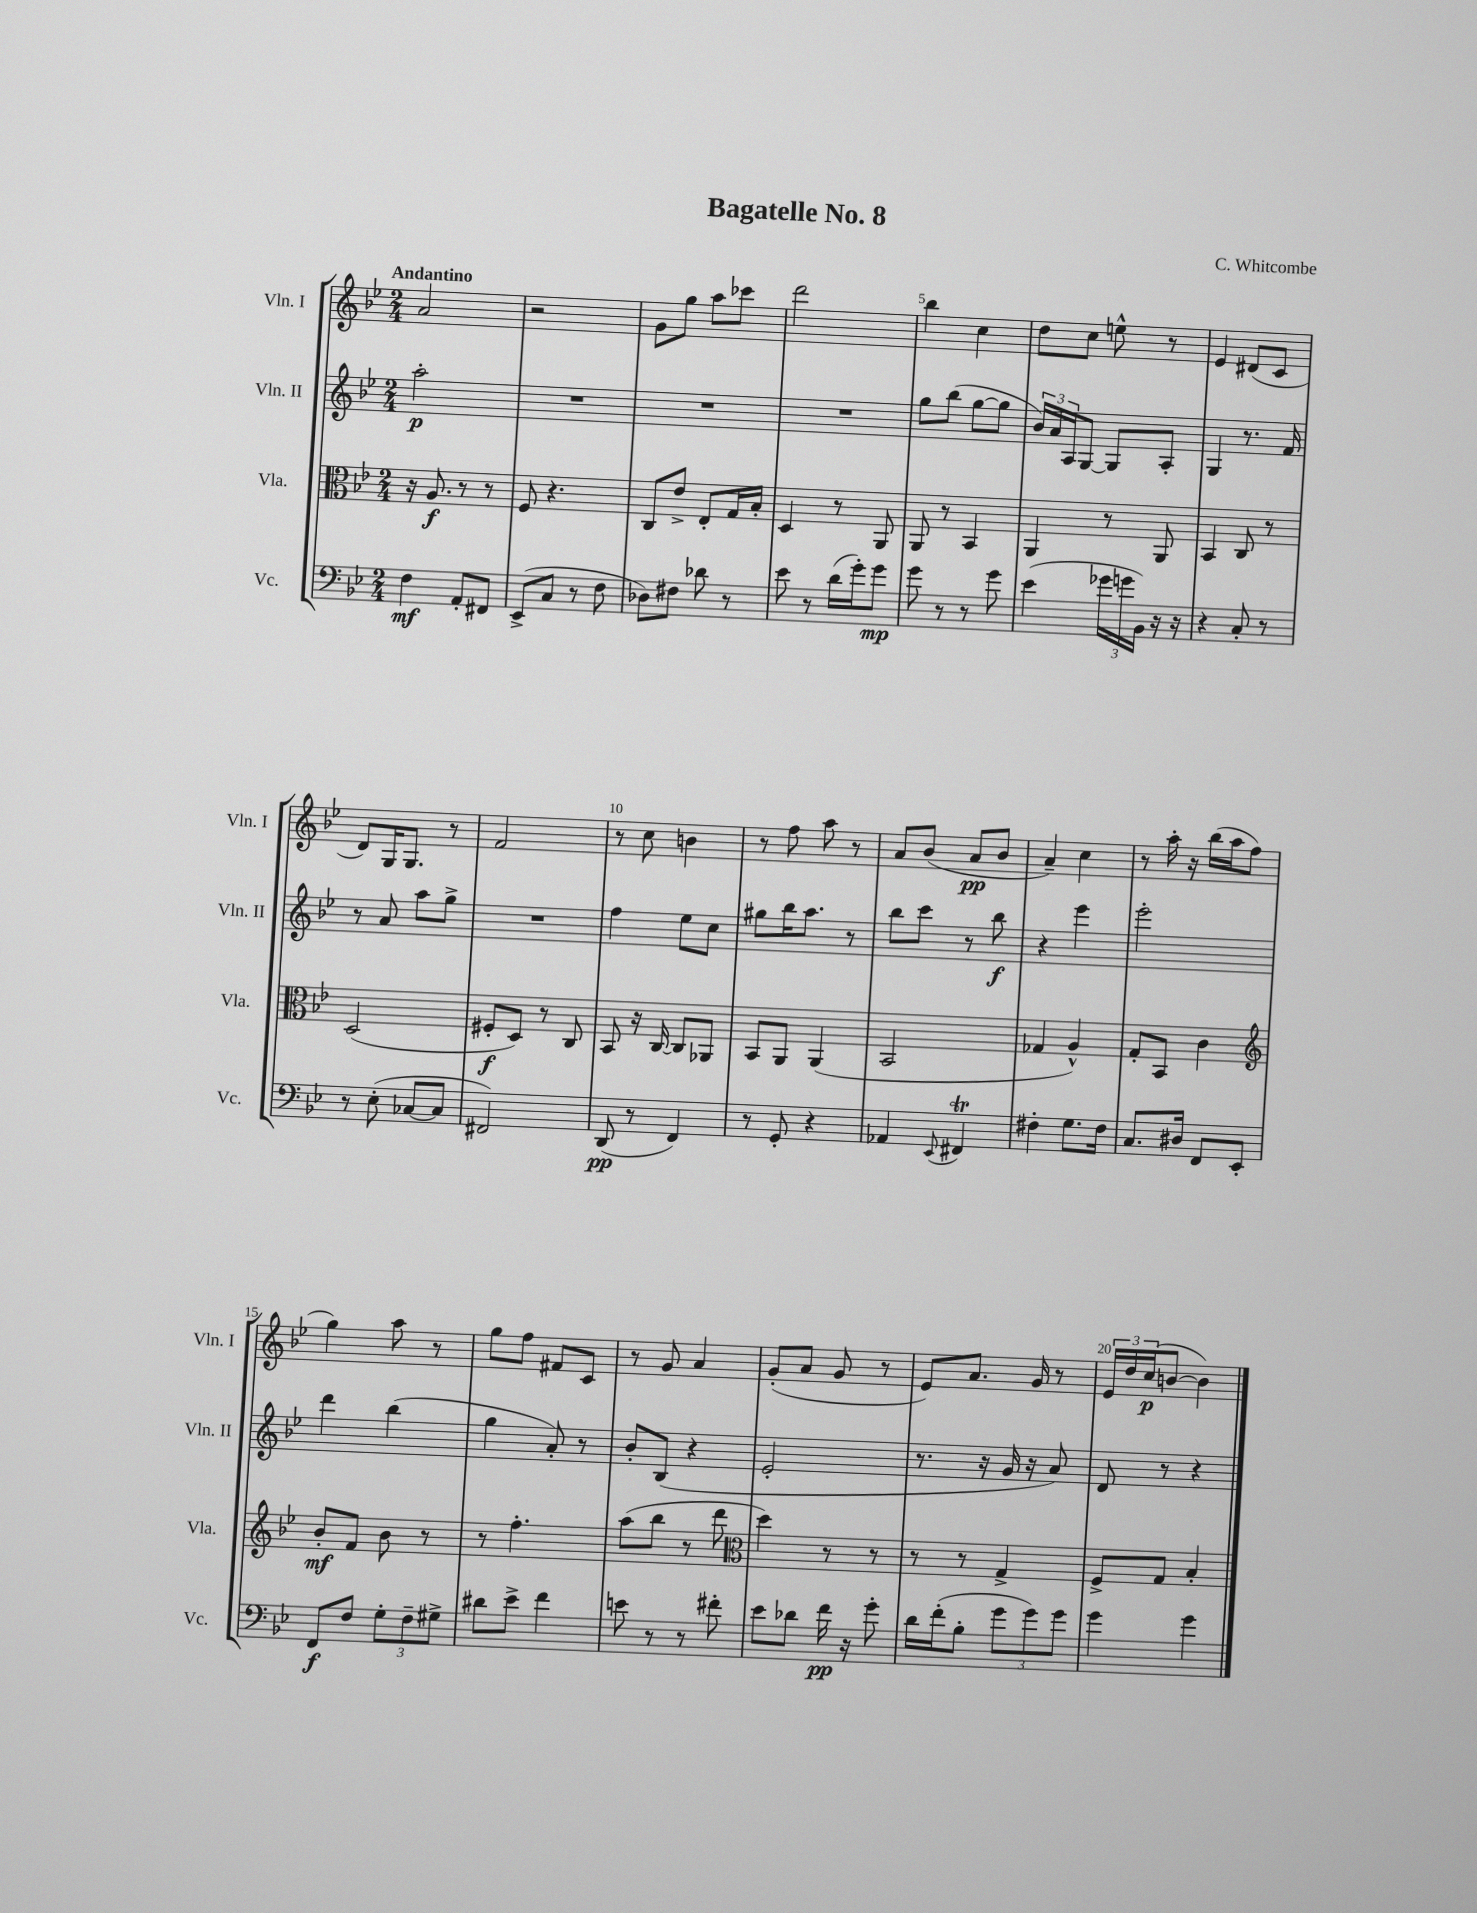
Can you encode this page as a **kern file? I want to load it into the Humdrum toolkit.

**kern	**dynam	**kern	**dynam	**kern	**dynam	**kern	**dynam
*part4	*part4	*part3	*part3	*part2	*part2	*part1	*part1
*staff4	*staff4	*staff3	*staff3	*staff2	*staff2	*staff1	*staff1
*I"Vc.	*	*I"Vla.	*	*I"Vln. II	*	*I"Vln. I	*
*I'Vc.	*	*I'Vla.	*	*I'Vln. II	*	*I'Vln. I	*
*clefF4	*	*clefC3	*	*clefG2	*	*clefG2	*
*k[b-e-]	*	*k[b-e-]	*	*k[b-e-]	*	*k[b-e-]	*
*M2/4	*	*M2/4	*	*M2/4	*	*M2/4	*
=1	=1	=1	=1	=1	=1	=1	=1
!	!	!	!	!	!	!LO:TX:a:B:t=Andantino	!
4F\	mf	16r	.	2aa'\	p	2a/	.
.	.	8.A/	f	.	.	.	.
8AA'/L	.	8r	.	.	.	.	.
8FF#X/J	.	8r	.	.	.	.	.
=2	=2	=2	=2	=2	=2	=2	=2
(8EE-^/L	.	8F/	.	2r	.	2r	.
8C/J	.	4.r	.	.	.	.	.
8r	.	.	.	.	.	.	.
8F\	.	.	.	.	.	.	.
=3	=3	=3	=3	=3	=3	=3	=3
8D-X\L)	.	8C/L	.	2r	.	8g\L	.
8F#X\J	.	8e-^/J	.	.	.	8gg\J	.
8d-X\	.	8E-'/L	.	.	.	8aa\L	.
8r	.	16G/L	.	.	.	8ccc-X\J	.
.	.	16B-'/JJ	.	.	.	.	.
=4	=4	=4	=4	=4	=4	=4	=4
8e-\	.	4D/	.	2r	.	2ddd\	.
8r	.	.	.	.	.	.	.
(16d\LL	.	8r	.	.	.	.	.
16g'\J)	.	.	.	.	.	.	.
8g\J	mp	8AA/	.	.	.	.	.
=5	=5	=5	=5	=5	=5	=5	=5
8g\	.	8AA/	.	8gg\L	.	4bb-\	.
8r	.	8r	.	(8bb-\J	.	.	.
8r	.	4BB-/	.	[8gg\L	.	4cc\	.
8g\	.	.	.	8gg\J]	.	.	.
=6	=6	=6	=6	=6	=6	=6	=6
(4e-\	.	4AA/	.	24b-/LL)	.	8dd\L	.
.	.	.	.	24a/	.	.	.
.	.	.	.	24A/J	.	.	.
.	.	.	.	[8G/J	.	8cc\J	.
24g-X\LL	.	8r	.	8G/L]	.	8een^^\	.
24gn\	.	.	.	.	.	.	.
24BB-\JJ)	.	.	.	.	.	.	.
16r	.	8AA/	.	8A'/J	.	8r	.
16r	.	.	.	.	.	.	.
=7	=7	=7	=7	=7	=7	=7	=7
4r	.	4BB-/	.	4G/	.	4e-/	.
8C'/	.	8C/	.	8.r	.	(8d#X/L	.
8r	.	8r	.	.	.	8c/J	.
.	.	.	.	16f/	.	.	.
!!LO:LB:g=z
=8	=8	=8	=8	=8	=8	=8	=8
8r	.	(2D/	.	8r	.	8d/L)	.
(8E-'\	.	.	.	8a/	.	16G/K	.
.	.	.	.	.	.	8.G/J	.
[8C-X/L	.	.	.	8aa\L	.	.	.
8C-/J]	.	.	.	8gg^\J	.	8r	.
=9	=9	=9	=9	=9	=9	=9	=9
2FF#X/)	.	8F#X'/L	f	2r	.	2f/	.
.	.	8D/J)	.	.	.	.	.
.	.	8r	.	.	.	.	.
.	.	8C/	.	.	.	.	.
=10	=10	=10	=10	=10	=10	=10	=10
(8DD/	pp	8BB-/	.	4ff\	.	8r	.
8r	.	16r	.	.	.	8cc\	.
.	.	[16C/	.	.	.	.	.
4FF/)	.	8C/L]	.	8ee-\L	.	4bn\	.
.	.	8AA-X/J	.	8cc\J	.	.	.
=11	=11	=11	=11	=11	=11	=11	=11
8r	.	8BB-/L	.	8gg#X\L	.	8r	.
8GG'/	.	8AA/J	.	16bb-\K	.	8ff\	.
.	.	.	.	8.aa\J	.	.	.
4r	.	(4AA/	.	.	.	8aa\	.
.	.	.	.	8r	.	8r	.
=12	=12	=12	=12	=12	=12	=12	=12
4AA-X/	.	2BB-/	.	8bb-\L	.	8a/L	.
.	.	.	.	8ccc\J	.	(8b-/J	.
8qqEE-/	.	.	.	.	.	.	.
4FF#Xt/	.	.	.	8r	.	8a/L	pp
.	.	.	.	8bb-\	f	8b-/J	.
=13	=13	=13	=13	=13	=13	=13	=13
4F#X'\	.	4G-X/	.	4r	.	4a~/)	.
8.G\L	.	4A^^/)	.	4eee-\	.	4cc\	.
16F#\Jk	.	.	.	.	.	.	.
=14	=14	=14	=14	=14	=14	=14	=14
8.C/L	.	8G'/L	.	2eee-'\	.	8r	.
.	.	8BB-/J	.	.	.	16aa'\	.
16D#X/Jk	.	.	.	.	.	16r	.
8FF/L	.	4c\	.	.	.	(16bb-\LL	.
.	.	.	.	.	.	16aa\J	.
8EE-'/J	.	.	.	.	.	8ff\J	.
!!LO:LB:g=z
=15	=15	=15	=15	=15	=15	=15	=15
*	*	*clefG2	*	*	*	*	*
8FF/L	f	8b-'/L	mf	4ddd\	.	4gg\)	.
8F/J	.	8f/J	.	.	.	.	.
12G'\L	.	8b-\	.	(4bb-\	.	8aa\	.
12F~\	.	.	.	.	.	.	.
.	.	8r	.	.	.	8r	.
12G#X^\J	.	.	.	.	.	.	.
=16	=16	=16	=16	=16	=16	=16	=16
8d#X\L	.	8r	.	4gg\	.	8gg\L	.
8e-^\J	.	4.ff'\	.	.	.	8ff\J	.
4f\	.	.	.	8a'/)	.	8f#X/L	.
.	.	.	.	8r	.	8c/J	.
=17	=17	=17	=17	=17	=17	=17	=17
8en\	.	(8aa\L	.	8b-'/L	.	8r	.
8r	.	8bb-\J	.	(8B-/J	.	8g/	.
8r	.	8r	.	4r	.	4a/	.
8f#X'\	.	8ddd\	.	.	.	.	.
=18	=18	=18	=18	=18	=18	=18	=18
*	*	*clefC3	*	*	*	*	*
8e-\L	.	4dd\)	.	2e-'/	.	(8g'/L	.
8d-X\J	.	.	.	.	.	8a/J	.
16f\	pp	8r	.	.	.	8g/	.
16r	.	.	.	.	.	.	.
8g'\	.	8r	.	.	.	8r	.
=19	=19	=19	=19	=19	=19	=19	=19
16d\LL	.	8r	.	8.r	.	8e-/L)	.
(16f'\J	.	.	.	.	.	.	.
8B-'\J	.	8r	.	.	.	8.a/J	.
.	.	.	.	16r	.	.	.
12g\L	.	4G^/	.	16g/	.	.	.
.	.	.	.	16r	.	16g/	.
12g\)	.	.	.	.	.	.	.
.	.	.	.	8a/)	.	8r	.
12g\J	.	.	.	.	.	.	.
=20	=20	=20	=20	=20	=20	=20	=20
4g\	.	8F^/L	.	8d/	.	24e-/LL	.
.	.	.	.	.	.	24dd/	.
.	.	.	.	.	.	(24cc/J	p
.	.	8G/J	.	8r	.	[8bn/J	.
4g\	.	4B-'/	.	4r	.	4b\])	.
==	==	==	==	==	==	==	==
*-	*-	*-	*-	*-	*-	*-	*-
